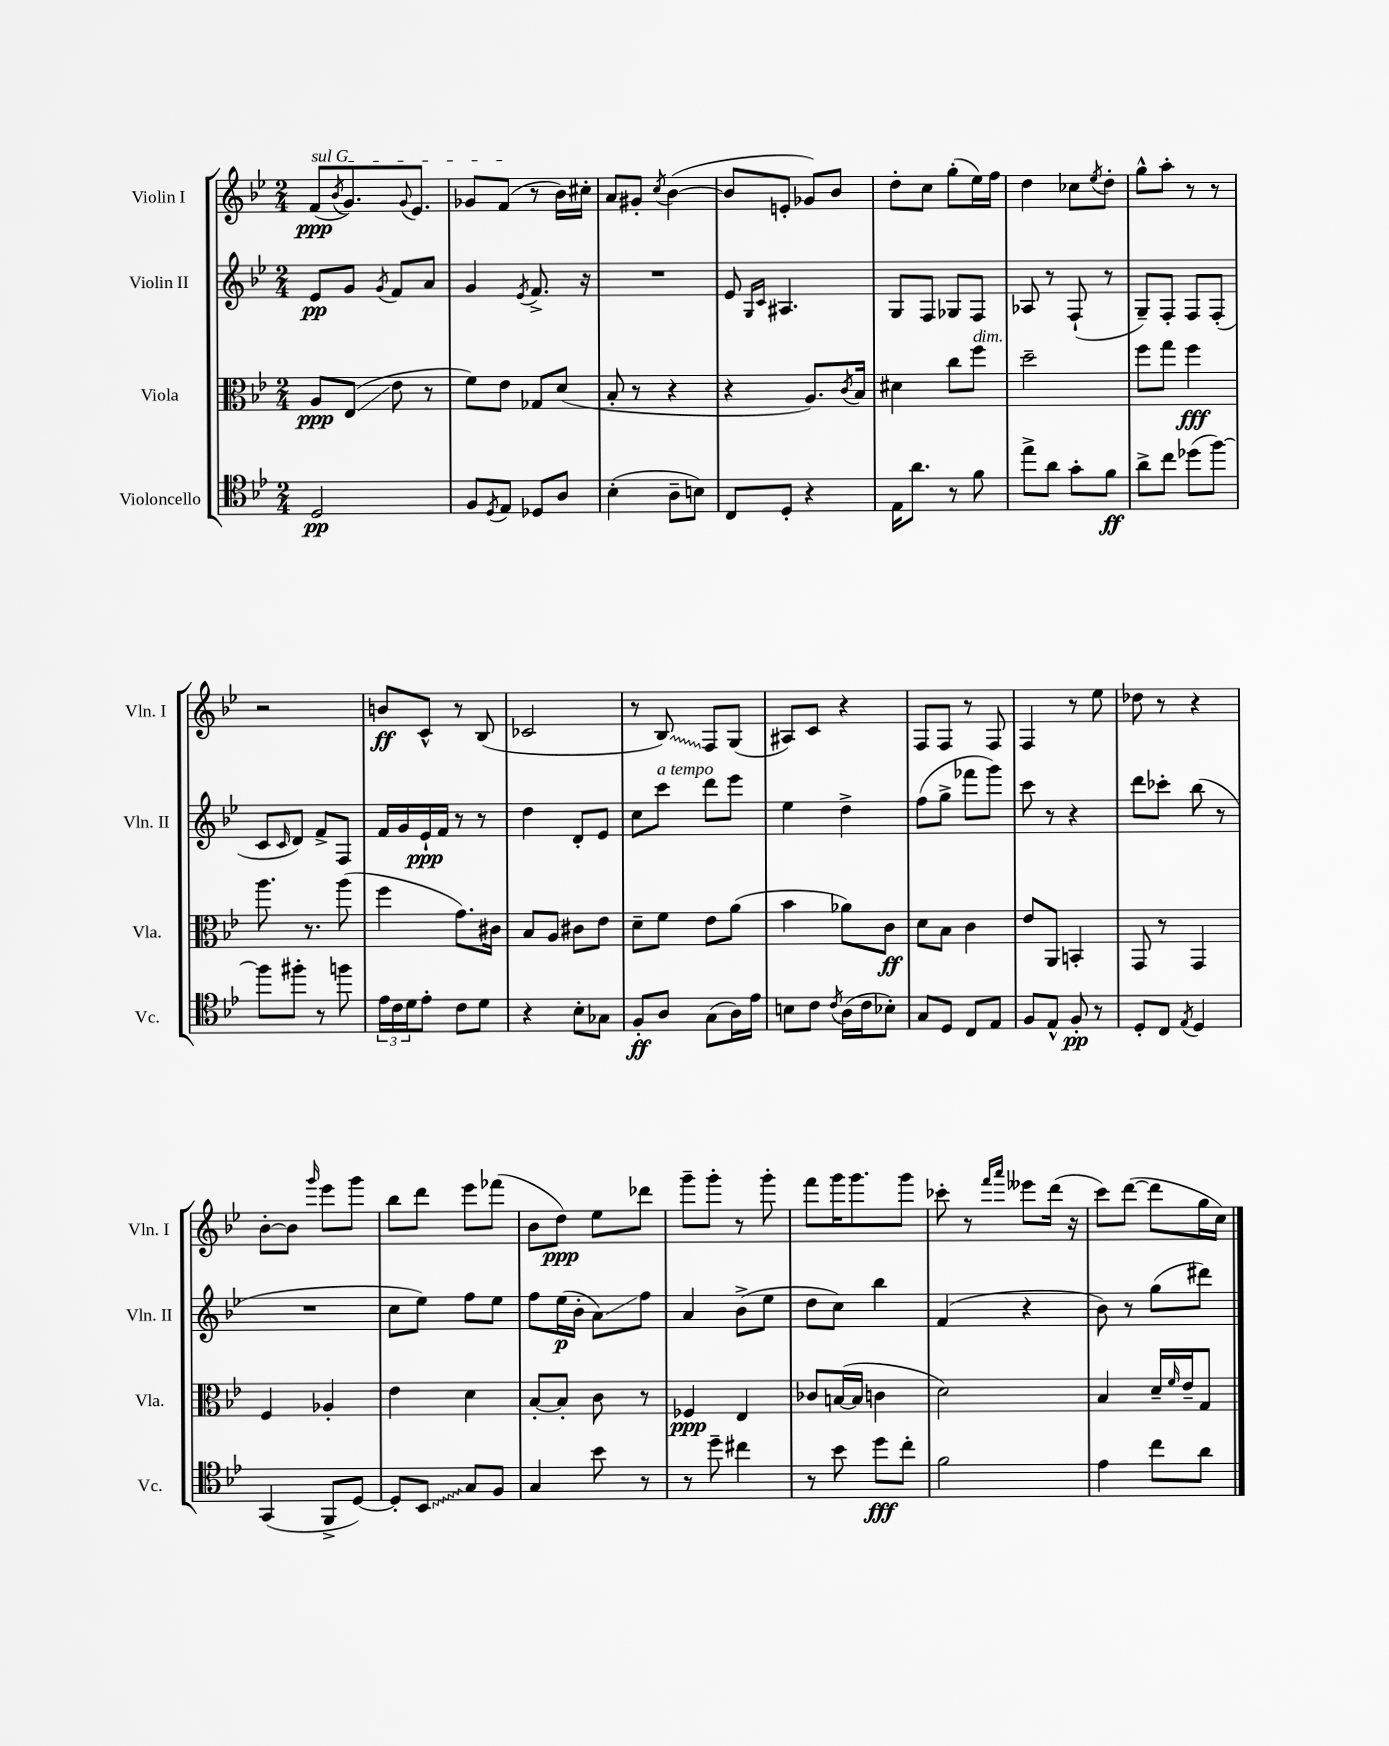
<<
\new StaffGroup <<
\new Staff = "s0" \with { instrumentName = "Violin I" shortInstrumentName = "Vln. I" } {
    \clef treble \key bes \major \numericTimeSignature \time 2/4
    \once \override TextSpanner.bound-details.left.text = \markup { \italic "sul G" } f'8\ppp\startTextSpan( \acciaccatura { bes'8 } g'8.) \appoggiatura { g'8 } ees'8. |
    ges'8 f'8\stopTextSpan( r8 bes'16) cis''16-. |
    a'8 gis'8-. \acciaccatura { c''8 } bes'4~( |
    bes'8 e'8-. ges'8) bes'8 |
    d''8-. c''8 g''8-.( ees''16) f''16 |
    d''4 ces''8 \acciaccatura { ees''8 } d''8-. |
    g''8-^ a''8-. r8 r8 |
    r2 |
    b'8\ff c'8-^ r8 bes8( |
    ces'2 |
    r8 \once \override Glissando.style = #'zigzag bes8\glissando) f8 g8( |
    ais8) c'8 r4 |
    f8 f8 r8 f8 |
    f4 r8 ees''8 |
    des''8 r8 r4 |
    bes'8~-. bes'8 \grace { g'''16 } ees'''8 g'''8 |
    bes''8 d'''8 ees'''8 fes'''8( |
    bes'8 d''8\ppp) ees''8 des'''8 |
    g'''8-- g'''8-. r8 g'''8-. |
    f'''8 g'''16 g'''8. g'''8 |
    ces'''8-. r8 \grace { f'''16 a'''16 } eeses'''8 d'''16( r16 |
    c'''8) d'''8~( d'''8 g''16 c''16) \bar "|." |
}
\new Staff = "s1" \with { instrumentName = "Violin II" shortInstrumentName = "Vln. II" } {
    \clef treble \key bes \major \numericTimeSignature \time 2/4
    ees'8\pp g'8 \acciaccatura { g'8 } f'8 a'8 |
    g'4 \acciaccatura { ees'8 } f'8.-> r16 |
    R2 |
    ees'8 \grace { g16 c'16 } ais4. |
    g8 f8 ges8 f8 |
    aes8 r8 f8-!( r8 |
    g8--) f8-. f8 f8-.( |
    c'8 \grace { c'16 } d'8) f'8-> f8 |
    f'16 g'16 ees'16-!\ppp f'16 r8 r8 |
    d''4 d'8-. ees'8 |
    c''8 c'''8^\markup { \italic "a tempo" } d'''8 ees'''8 |
    ees''4 d''4-> |
    f''8( g''8-> fes'''8 g'''8) |
    c'''8 r8 r4 |
    d'''8 ces'''8-. bes''8( r8 |
    R2 |
    c''8 ees''8) f''8 ees''8 |
    f''8 ees''16\p( bes'16-. a'8\glissando) f''8 |
    a'4 bes'8->( ees''8 |
    d''8 c''8) bes''4 |
    f'4( r4 |
    bes'8) r8 g''8( dis'''8) \bar "|." |
}
\new Staff = "s2" \with { instrumentName = "Viola" shortInstrumentName = "Vla." } {
    \clef alto \key bes \major \numericTimeSignature \time 2/4
    a8\ppp ees8\glissando( ees'8 r8 |
    f'8) ees'8 ges8 d'8( |
    bes8-. r8 r4 |
    r4 a8.) \acciaccatura { c'8 } bes16 |
    dis'4 c''8 f''8^\markup { \italic "dim." } |
    d''2-- |
    f''8 g''8 f''4\fff |
    a''8. r8. a''8( |
    f''4 g'8.) cis'16 |
    bes8 a8 cis'8 ees'8 |
    d'8-- f'8 ees'8 a'8( |
    bes'4 aes'8) c'8\ff |
    d'8 bes8 c'4 |
    ees'8 a,8 b,4-. |
    g,8 r8 g,4 |
    f4 aes4-. |
    ees'4 d'4 |
    bes8~-. bes8-. c'8 r8 |
    fes4\ppp ees4 |
    ces'8 b16~( b16 c'4 |
    d'2) |
    bes4 d'16-- \grace { f'16 } ees'16-- g8 \bar "|." |
}
\new Staff = "s3" \with { instrumentName = "Violoncello" shortInstrumentName = "Vc." } {
    \clef tenor \key bes \major \numericTimeSignature \time 2/4
    d2\pp |
    f8 \acciaccatura { d8 } ees8 des8 a8 |
    bes4-.( a8-- b8) |
    c8 d8-. r4 |
    ees16 a'8. r8 f'8 |
    ees''8-> a'8 g'8-. f'8\ff |
    a'8-> c''8 des''8( f''8~) |
    f''8 fis''8-. r8 f''8 |
    \tuplet 3/2 { ees'16 c'16 d'16 } ees'8-. c'8 d'8 |
    r4 bes8-. ges8 |
    f8-.\ff a8 g8( a16) ees'16 |
    b8 c'8 \acciaccatura { c'8 } a16( c'16 bes8-.) |
    g8 d8 c8 ees8 |
    f8 ees8-^ f8-.\pp r8 |
    d8-. c8 \acciaccatura { ees8 } d4 |
    g,4( f,8-> d8~) |
    d8-. \once \override Glissando.style = #'zigzag bes,8\glissando g8 f8 |
    g4 bes'8 r8 |
    r8 d''8-- cis''4 |
    r8 bes'8 d''8\fff c''8-. |
    f'2 |
    ees'4 c''8 a'8 \bar "|." |
}
>>
>>
\layout { \context { \Score \remove "Bar_number_engraver" } }
